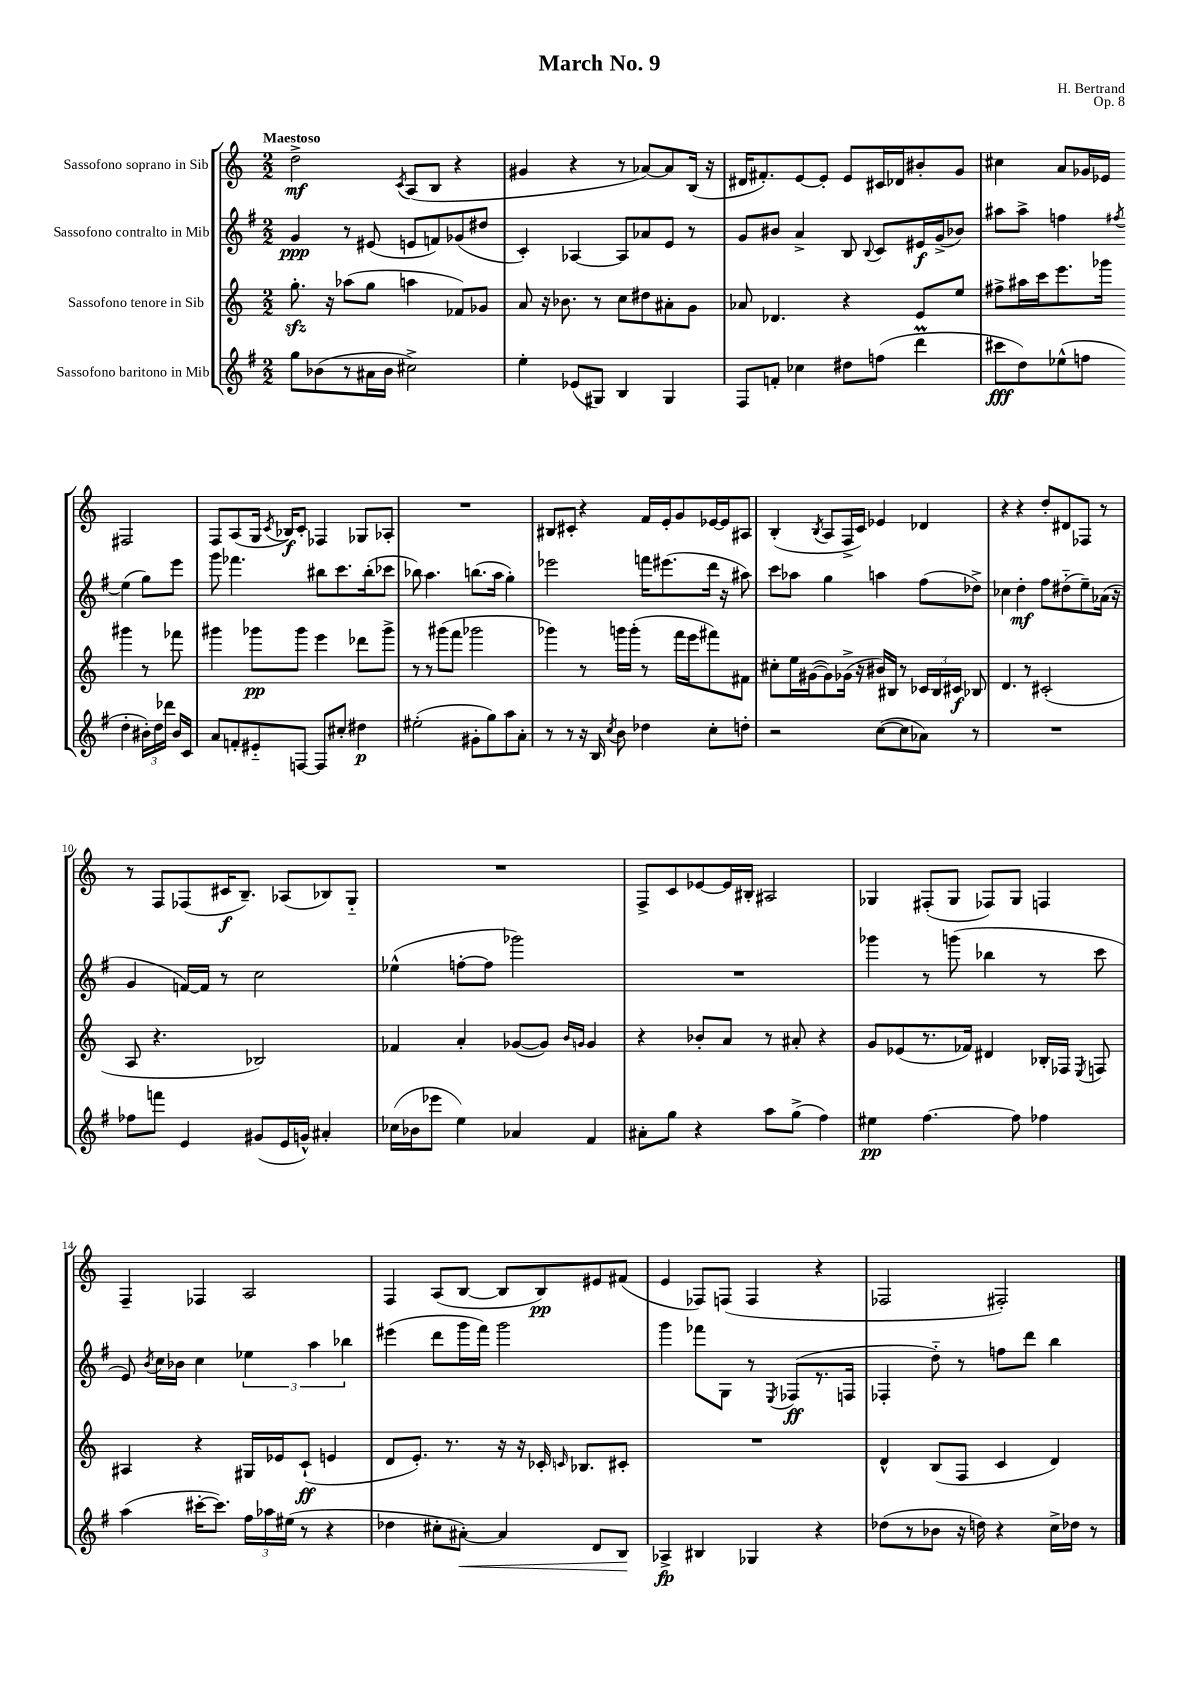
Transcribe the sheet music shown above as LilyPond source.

\header { title = "March No. 9" composer = "H. Bertrand" opus = "Op. 8" }
<<
\new StaffGroup <<
\new Staff = "s0" \with { instrumentName = "Sassofono soprano in Sib" } {
    \clef treble \key c \major \numericTimeSignature \time 2/2 \tempo "Maestoso"
    \autoBeamOff d''2->\mf \acciaccatura { c'8 } a8[( b8] r4 |
    gis'4 r4 r8 aes'8[~) aes'8 b16]( r16 |
    dis'16[ fis'8.-.) e'8~ e'8]-. e'8[ cis'16 des'16 bis'8-. g'8] |
    cis''4 a'8[ ges'16 ees'16] fis2 |
    f8[ a8( g16] \acciaccatura { c'8 } bes16[\f) c'8]-. fes4 ges8[ aes8]-. |
    R1 |
    bis8[ cis'8]-. r4 f'16[ e'16-. g'8 ees'16~ ees'16 ais8] |
    b4-.( \acciaccatura { b8 } a8[ f16-> c'16]) ees'4 des'4 |
    r4 r4 d''8[-. dis'8 fes8] r8 |
    r8 f8[ fes8( cis'16\f b8.]--) aes8[( bes8) g8]-_ |
    R1 |
    f8[-> c'8 ees'8~ ees'16 bis16]-. ais2 |
    ges4 fis8[-.( ges8] fes8[) ges8] f4 |
    f4-- fes4 a2 |
    f4 a8[( b8]~ b8[ b8\pp) eis'8 fis'8]( |
    e'4 fes8[) f8]( f4 r4 |
    fes2 fis2-.) \bar "|." |
}
\new Staff = "s1" \with { instrumentName = "Sassofono contralto in Mib" } {
    \clef treble \key g \major \numericTimeSignature \time 2/2
    \autoBeamOff g'4\ppp r8 eis'8( e'8[ f'8) ges'8( dis''8] |
    c'4-.) aes4~ aes8[ aes'8 e'8] r8 |
    g'8[ bis'8] a'4-> b8 \appoggiatura { b8 } c'8[ eis'16\f g'16->( bes'8]) |
    ais''8[ ais''8]-> f''4 \acciaccatura { fis''8 } e''4( g''8[) e'''8] |
    g'''8 fes'''4. bis''8[ c'''8. bis''16-.( ces'''8] |
    bes''8) a''4. b''8.[( a''16] g''4-.) |
    ees'''2 f'''16[ eis'''8.( d'''16] r16 ais''8) |
    c'''8[ aes''8] g''4 a''4 fis''8[( des''8]->) |
    ces''4 d''4-.\mf fis''8[ dis''8-_( e''8--) aes'16]( r16 |
    g'4 f'16[~) f'16] r8 c''2 |
    ees''4-^( f''8[~-. f''8] ges'''2) |
    R1 |
    ges'''4 r8 g'''8( bes''4 r8 c'''8 |
    e'8) \acciaccatura { b'8 } c''16[ bes'16] c''4 \tuplet 3/2 { ees''4 a''4 bes''4 } |
    eis'''4( d'''8[ g'''16 fis'''16]) g'''2 |
    g'''4 fes'''8[ g8] r8 \acciaccatura { e8 } fes8[\ff( r8. f16] |
    fes4-. d''8-_) r8 f''8[ d'''8] b''4 \bar "|." |
}
\new Staff = "s2" \with { instrumentName = "Sassofono tenore in Sib" } {
    \clef treble \key c \major \numericTimeSignature \time 2/2
    \autoBeamOff g''8.-.\sfz r16 aes''8[( g''8] a''4 fes'8[) ges'8] |
    a'8 r16 bes'8. r8 c''8[ dis''8 ais'8-. g'8] |
    aes'8 des'4. r4 e'8[ e''8] |
    fis''8[-> ais''16 c'''16 e'''8. ges'''16] gis'''4 r8 fes'''8 |
    gis'''4 ges'''8[\pp ges'''8] e'''4 des'''8[ ges'''8]-> |
    r8 r8 gis'''8[( f'''8] ges'''2 |
    ges'''4) r8 g'''16[ g'''16]-.( r8 f'''16[ e'''16 fis'''8) fis'8] |
    cis''8[-. e''16 gis'16~( gis'8) ges'16]->( r16 bis'16[) bis16] r8 \tuplet 3/2 { ces'16[ bis16 cis'16]\f } bes8 |
    d'4. r8 cis'2-.( |
    a8 r4. bes2) |
    fes'4 a'4-. ges'8[~( ges'8]) \grace { b'16[ g'16] } g'4 |
    r4 bes'8[-. a'8] r8 ais'8-. r4 |
    g'8[ ees'8( r8. fes'16]) dis'4 bes16[-. fes16] \acciaccatura { e8 } f8 |
    ais4 r4 gis16[ ees'16 c'8]-!\ff( e'4 |
    d'8[ e'8.]-.) r8. r16 r16 ces'16-. \grace { c'16 } bes8.[ cis'8]-. |
    R1 |
    d'4-^ b8[( f8] c'4 d'4) \bar "|." |
}
\new Staff = "s3" \with { instrumentName = "Sassofono baritono in Mib" } {
    \clef treble \key g \major \numericTimeSignature \time 2/2
    \autoBeamOff g''8[ bes'8( r8 ais'16 bes'16] cis''2->) |
    e''4-. ees'8[( gis8]) b4 gis4 |
    fis8[ f'8]-. ces''4 dis''8[ f''8]( d'''4\prall |
    cis'''8[\fff d''8) ees''8-^( f''8] d''4-. \tuplet 3/2 { bis'16[-.) d''16 des'''16] } bis'16[ c'16] |
    a'8[ f'8-. eis'8-_ f8]~ f8[ cis''8]-. dis''4\p |
    eis''2-.( gis'8[-. g''8) a''8 a'8]-. |
    r8 r8 r16 b16 \acciaccatura { c''8 } b'8 des''4 c''8[-. d''8]-. |
    r2 c''8[~( c''8 aes'8]) r8 |
    R1 |
    fes''8[ f'''8] e'4 gis'8[( e'16 g'16]-^) ais'4-. |
    ces''16[( bes'16 ees'''8] e''4) aes'4 fis'4 |
    ais'8[-. g''8] r4 a''8[ g''8]->( fis''4) |
    eis''4\pp fis''4.~ fis''8 fes''4 |
    a''4( cis'''16[~-. cis'''8.]) \tuplet 3/2 { fis''16[ aes''16 eis''16]( } r8 r4 |
    des''4 cis''8[-. ais'8]~-.\<) ais'4 d'8[ b8]\! |
    aes4->\fp bis4 ges4 r4 |
    des''8[( r8 bes'8] r16 d''16) r4 c''16[-> des''16] r8 \bar "|." |
}
>>
>>
